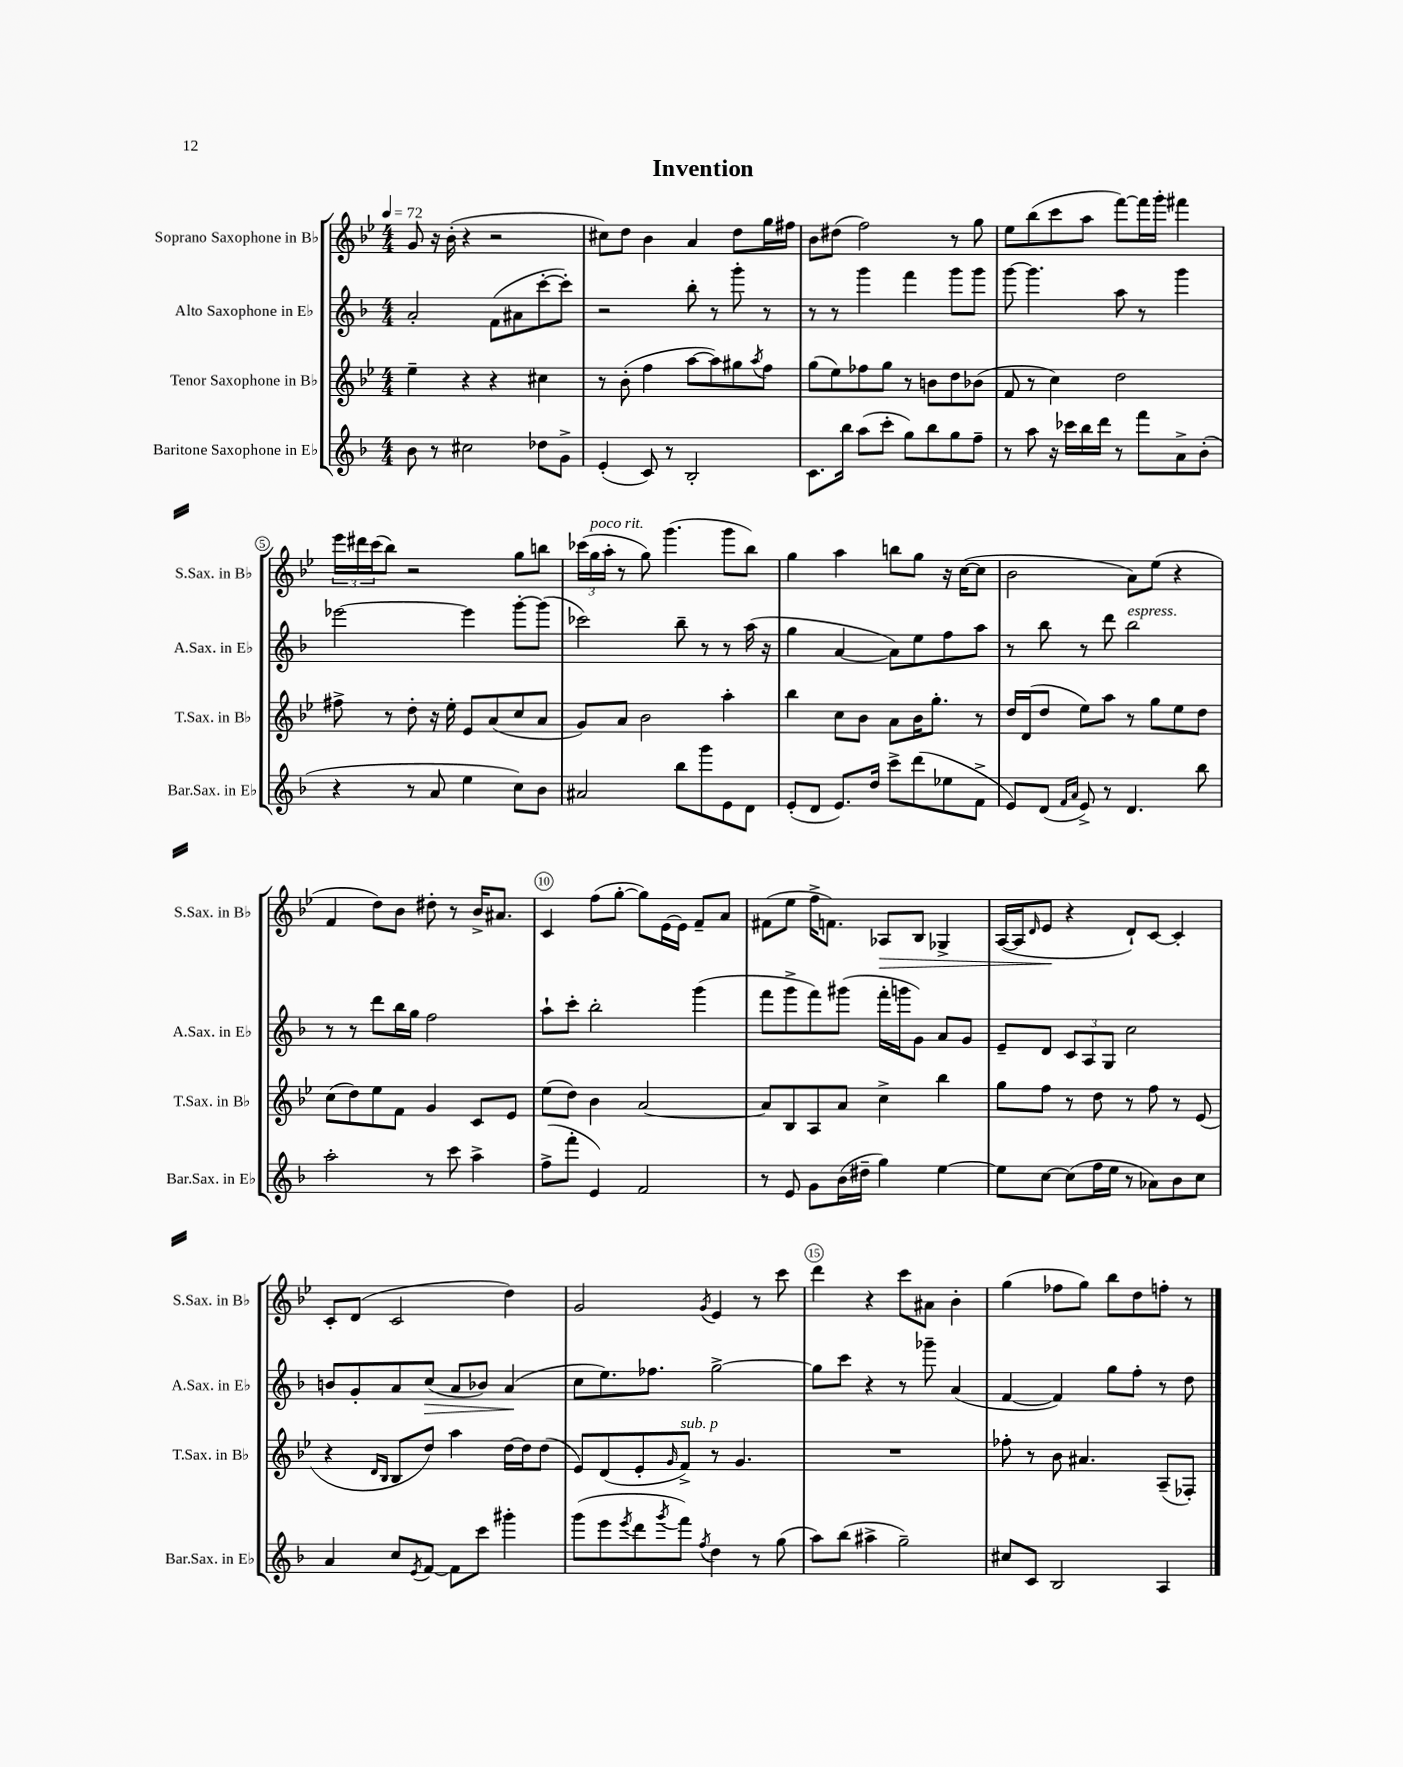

**kern	**kern	**kern	**dynam	**kern	**dynam
*part4	*part3	*part2	*part2	*part1	*part1
*staff4	*staff3	*staff2	*staff2	*staff1	*staff1
*I"Baritone Saxophone in E♭	*I"Tenor Saxophone in B♭	*I"Alto Saxophone in E♭	*	*I"Soprano Saxophone in B♭	*
*I'Bar.Sax. in E♭	*I'T.Sax. in B♭	*I'A.Sax. in E♭	*	*I'S.Sax. in B♭	*
*clefG2	*clefG2	*clefG2	*	*clefG2	*
*k[b-]	*k[b-e-]	*k[b-]	*	*k[b-e-]	*
*M4/4	*M4/4	*M4/4	*	*M4/4	*
*MM72	*MM72	*MM72	*	*MM72	*
=1	=1	=1	=1	=1	=1
8b-\	4ee-~\	2a'/	.	8g/	.
8r	.	.	.	16r	.
.	.	.	.	(16b-'\	.
2cc#X\	4r	.	.	4r	.
.	4r	(8f\L	.	2r	.
.	.	8a#X\	.	.	.
8dd-X\L	4cc#X\	[8ccc'\	.	.	.
8g^\J	.	8ccc'\J])	.	.	.
=2	=2	=2	=2	=2	=2
(4e'/	8r	2r	.	8cc#X\L)	.
.	(8b-'\	.	.	8dd\J	.
8c/)	4ff\	.	.	4b-\	.
8r	.	.	.	.	.
2B-'/	[8aa\L	8bb-'\	.	4a/	.
.	8aa\])	8r	.	.	.
.	8gg#X\	8ggg'\	.	8dd\L	.
.	8qaa/	.	.	.	.
.	8ff\J	8r	.	16gg\L	.
.	.	.	.	16ff#X\JJ	.
=3	=3	=3	=3	=3	=3
8.c\L	(8gg\L	8r	.	8b-\L	.
.	8ee-\)	8r	.	(8dd#X\J	.
16bb-\Jk	.	.	.	.	.
(8aa\L	8ff-X\	4ggg\	.	2ff\)	.
8ccc'\J	8gg\J	.	.	.	.
8gg\L)	8r	4fff\	.	.	.
8bb-\	8bn\L	.	.	.	.
8gg\	8dd\	8ggg\L	.	8r	.
8ff~\J	(8b-X\J	8ggg\J	.	8gg\	.
=4	=4	=4	=4	=4	=4
8r	8f/	[8ggg\	.	8ee-\L	.
8aa\	8r	4.ggg\]	.	(8bb-\	.
16r	4cc\)	.	.	8ccc\	.
16ccc-X\LL	.	.	.	.	.
16bb-\	.	.	.	8aa\J	.
16ddd\JJ	.	.	.	.	.
8r	2dd\	8aa\	.	[8fff\L)	.
8fff\L	.	8r	.	16fff\L]	.
.	.	.	.	16ggg'\JJ	.
8a^\	.	4ggg\	.	4fff#X\	.
(8b-'\J	.	.	.	.	.
!!LO:LB:g=z
=5	=5	=5	=5	=5	=5
4r	8ff#X^\	[2eee-X\	.	24eee-\LL	.
.	.	.	.	24ddd#X\	.
.	.	.	.	(24ccc\J	.
.	8r	.	.	8bb-\J)	.
8r	8dd'\	.	.	2r	.
8a/	16r	.	.	.	.
.	16ee-'\	.	.	.	.
4ee\	8e-/L	4eee-\]	.	.	.
.	(8a/	.	.	.	.
8cc\L)	8cc/	[8ggg'\L	.	8gg\L	.
8b-\J	8a/J	(8ggg\J]	.	8bbn\J	.
=6	=6	=6	=6	=6	=6
2a#X/	8g/L)	2ccc-X\)	.	(24ccc-X\LL	.
!	!	!	!	!LO:TX:a:i:t=poco rit.	!
.	.	.	.	24gg\	.
.	.	.	.	24aa'\JJ	.
.	8a/J	.	.	8r	.
.	2b-\	.	.	8gg\)	.
.	.	.	.	(4.ggg\	.
8bb-\L	.	8bb-~\	.	.	.
8ggg\	.	8r	.	.	.
8e\	4aa'\	8r	.	8ggg\L	.
8d\J	.	(16aa\	.	8bb-\J)	.
.	.	16r	.	.	.
=7	=7	=7	=7	=7	=7
(8e'/L	4bb-\	4gg\	.	4gg\	.
8d/J	.	.	.	.	.
8.e/L)	8cc\L	[4a/	.	4aa\	.
.	8b-\J	.	.	.	.
16dd/Jk	.	.	.	.	.
8ccc^\L	8a\L	8a\L])	.	8bbn\L	.
(8ddd\	16b-\K	8ee\	.	8gg\J	.
.	8.gg'\J	.	.	.	.
8ee-X\	.	8ff\	.	16r	.
.	.	.	.	([16cc\KL	.
8f^\J	8r	8aa\J	.	8cc\J]	.
=8	=8	=8	=8	=8	=8
8e/L)	16dd/LL	8r	.	2b-\	.
.	(16d/J	.	.	.	.
(8d/J	8dd/J	8bb-\	.	.	.
16qqf/LL	.	.	.	.	.
16qqa/JJ	.	.	.	.	.
8e^/)	8ee-\L)	8r	.	.	.
8r	8aa\J	8ddd\	.	.	.
!	!	!LO:TX:a:i:t=espress.	!	!	!
4.d/	8r	2bb-\	.	8a\L)	.
.	8gg\L	.	.	(8ee-\J	.
.	8ee-\	.	.	4r	.
8bb-\	8dd\J	.	.	.	.
!!LO:LB:g=z
=9	=9	=9	=9	=9	=9
2aa'\	(8cc\L	8r	.	4f/	.
.	8dd\)	8r	.	.	.
.	8ee-\	8ddd\L	.	8dd\L)	.
.	8f\J	16bb-\L	.	8b-\J	.
.	.	16gg\JJ	.	.	.
8r	4g/	2ff\	.	8dd#X'\	.
8ccc\	.	.	.	8r	.
4aa^\	8c/L	.	.	16b-^/KL	.
.	.	.	.	8.a#X/J	.
.	8e-/J	.	.	.	.
=10	=10	=10	=10	=10	=10
(8ff^\L	(8ee-\L	8aa`\L	.	4c/	.
8fff'\J	8dd\J)	8ccc'\J	.	.	.
4e/)	4b-\	2bb-'\	.	(8ff\L	.
.	.	.	.	[8gg'\J	.
2f/	[2a/	.	.	8gg\L])	.
.	.	.	.	[16e-\L	.
.	.	.	.	16e-\JJ]	.
.	.	(4ggg\	.	8f~/L	.
.	.	.	.	8a/J	.
=11	=11	=11	=11	=11	=11
8r	8a/L]	8fff\L	.	(8f#X\L	.
8e/	8B-/	8ggg^\	.	8ee-\J	.
8g\L	8A/	8fff\)	.	16ff^\KL	.
.	.	.	.	8.fn\J)	.
(16b-\L	8a/J	(8ggg#X\J	.	.	.
16dd#X~\JJ	.	.	.	.	.
!	!	!	!	!	!LO:HP:b
4gg\)	4cc^\	16fff'\LL	.	8A-X/L	>
.	.	16gggn\J	.	.	.
.	.	8g\J)	.	8B-/J	.
[4ee\	4bb-\	8a/L	.	4G-X^/	.
.	.	8g/J	.	.	.
=12	=12	=12	=12	=12	=12
8ee\L]	8gg\L	8e~/L	.	([16A/LL	.
.	.	.	.	16A/J]	.
.	.	.	.	16qqd/	.
[8cc\J	8ff\J	8d/J	.	8e-/J	.
(8cc\L]	8r	12c/L	.	4r	]
.	.	12A/	.	.	.
16ff\L	8dd\	.	.	.	.
.	.	12G/J	.	.	.
16ee\JJ	.	.	.	.	.
8r	8r	2cc\	.	8d`/L)	.
8a-X\L)	8ff\	.	.	[8c/J	.
8b-\	8r	.	.	4c'/]	.
8cc\J	(8e-/	.	.	.	.
!!LO:LB:g=z
=13	=13	=13	=13	=13	=13
4a/	4r	8bn/L	.	8c'/L	.
.	.	8g'/	.	(8d/J	.
.	16qqd/LL	.	.	.	.
.	16qqB-/JJ	.	.	.	.
8cc/L	8B-/L	8a/	.	2c/	.
8qe/	.	.	.	.	.
!	!	!	!LO:HP:b	!	!
[8f/J	8dd/J)	(8cc/J	>	.	.
8f\L]	4aa\	8a/L	.	.	.
8ccc\J	.	8b-X/J)	.	.	.
4ggg#X'\	[16dd\LL	(4a/	.	4dd\)	.
.	16dd\J]	.	.	.	.
.	(8dd\J	.	.	.	.
.	.	.	]	.	.
=14	=14	=14	=14	=14	=14
(8ggg\L	8e-/L)	8cc\L	.	2g/	.
8eee\	(8d/	8.ee\)	.	.	.
8qeee/	.	.	.	.	.
8ddd\	8e-'/	.	.	.	.
.	.	8.ff-X\J	.	.	.
8qggg/	16qqg/	.	.	.	.
!	!LO:TX:a:i:t=sub. p	!	!	!	!
8fff\J)	8f^/J)	.	.	.	.
8qff/	.	.	.	8qg/	.
4dd\	8r	[2gg^\	.	4e-/	.
.	4.g/	.	.	.	.
8r	.	.	.	8r	.
(8gg\	.	.	.	8ccc\	.
=15	=15	=15	=15	=15	=15
8aa\L)	1r	8gg\L]	.	4ddd\	.
(8bb-\J	.	8ccc\J	.	.	.
4aa#X^\	.	4r	.	4r	.
2gg~\)	.	8r	.	8ccc\L	.
.	.	8ggg-X~\	.	8a#X\J	.
.	.	(4a/	.	4b-'\	.
=16	=16	=16	=16	=16	=16
8cc#X/L	8ff-X'\	[4f/	.	(4gg\	.
8c/J	8r	.	.	.	.
2B-/	8b-\	4f/])	.	8ff-X\L	.
.	4.a#X/	.	.	8gg\J)	.
.	.	8gg\L	.	8bb-\L	.
.	.	8ff'\J	.	8dd\	.
4A/	(8A~/L	8r	.	8ffn'\J	.
.	8F-X'/J)	8dd\	.	8r	.
==	==	==	==	==	==
*-	*-	*-	*-	*-	*-
